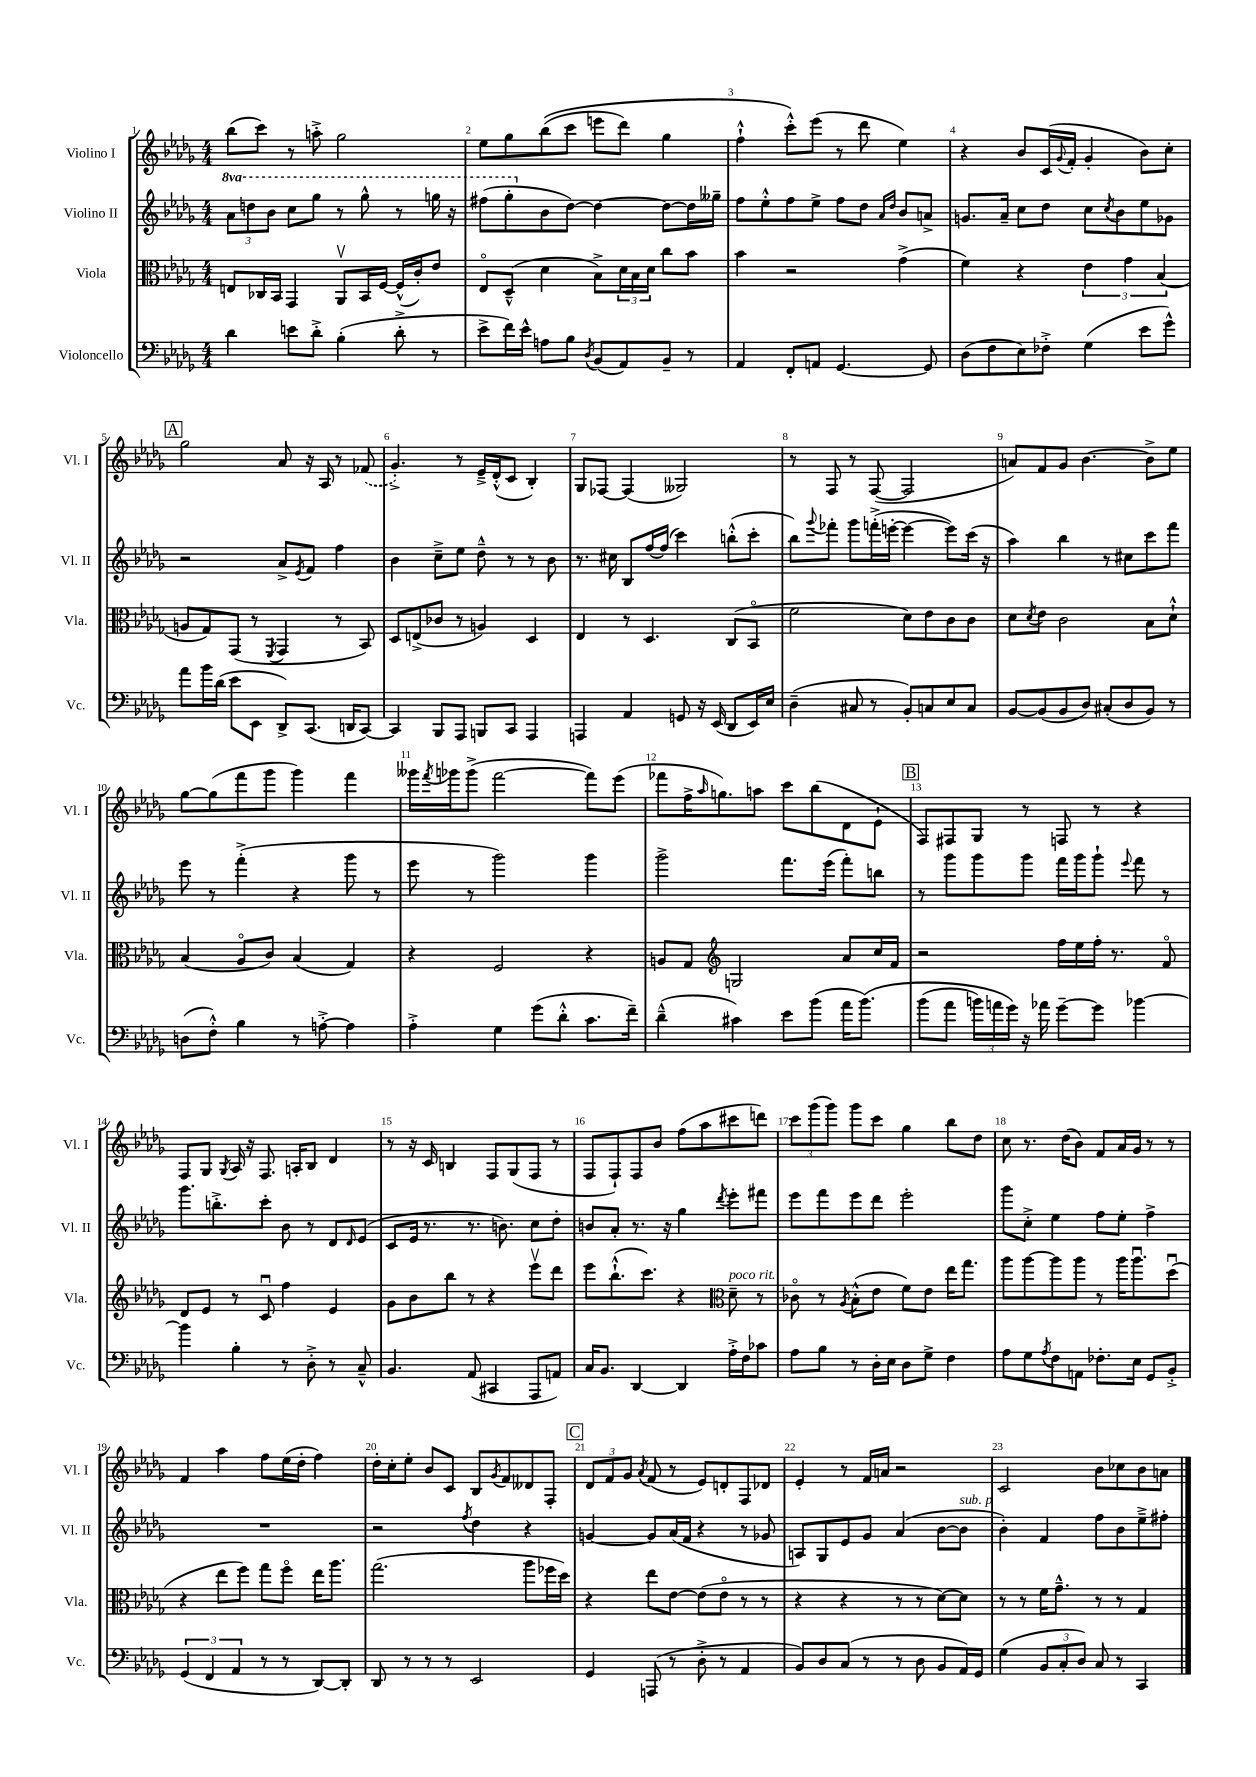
<<
\new StaffGroup <<
\new Staff = "s0" \with { instrumentName = "Violino I" shortInstrumentName = "Vl. I" } {
    \clef treble \key des \major \numericTimeSignature \time 4/4
    bes''8( c'''8) r8 a''8-.-> ges''2 |
    ees''8 ges''8 bes''8(\( c'''8 e'''8 des'''8) ges''4 |
    f''4-!-^ c'''8-.-^\) ees'''8( r8 des'''8 ees''4) |
    r4 bes'8 c'16( \appoggiatura { ges'8 } f'16-. ges'4-. bes'8) c''8-. |
    \mark \markup { \box "A" } ges''2 aes'8 r16 aes16 r8 \once \slurDashed fes'8( |
    ges'4.-.->) r8 ees'16---> des'16-.-^( c'8 bes4-.) |
    ges8 fes8~ fes4( geses2) |
    r8 f8 r8 f8~( f2 |
    a'8) f'8 ges'8 bes'4.~ bes'8-> ees''8 |
    ges''8~ ges''8( f'''8 ges'''8 ges'''4) f'''4 |
    geses'''16 \acciaccatura { f'''8 } ges'''16 ges'''8->( f'''2~ f'''8) ees'''8( |
    fes'''8 f''16-> \grace { aes''16 } g''8.) a''8 c'''8 bes''8( des'8 ees'8-! |
    \mark \markup { \box "B" } f8) fis8 ges8 r8 f8 r8 r4 |
    f8 ges8 \acciaccatura { ges8 } aes16 r16 f8. a16-. bes8 des'4 |
    r8 r16 c'16 b4 f8 ges8( f8 r8 |
    f8 f8-!) f8 bes'8 f''8( aes''8 cis'''8 d'''8) |
    \tuplet 3/2 { c'''8 ges'''8( ges'''8) } ges'''8 c'''8 ges''4 bes''8 des''8 |
    c''8 r8. des''16( bes'8) f'8 aes'16 ges'16 r8 r8 |
    f'4 aes''4 f''8 ees''16( des''16-. f''4) |
    des''16-. c''16-. ees''8-. bes'8 c'8 bes8 \acciaccatura { ges'8 } f'8 deses'8 f8-. |
    \mark \markup { \box "C" } \tuplet 3/2 { des'8 f'8 ges'8 } \acciaccatura { aes'8 } f'8( r8 ees'8) d'8-. f8 des'8 |
    ees'4-. r8 f'16 a'16 r2 |
    c'2 bes'8 ces''8 bes'8 a'8 \bar "|." |
}
\new Staff = "s1" \with { instrumentName = "Violino II" shortInstrumentName = "Vl. II" } {
    \clef treble \key des \major \numericTimeSignature \time 4/4 \set Staff.ottavationMarkups = #ottavation-simple-ordinals
    \tuplet 3/2 { \ottava #1 aes''8 d'''8 bes''8 } c'''8 ges'''8 r8 ges'''8-^ r8 g'''16 r16 |
    fis'''8( ges'''8-. \ottava #0 bes'8 des''8~) des''4~ des''8~ des''16 geses''16-- |
    f''8 ees''8-.-^ f''8 ees''8-> f''8 des''8 \grace { aes'16 des''16 } bes'8 a'8-> |
    g'8. aes'16-- c''8 des''8 c''8 \acciaccatura { c''8 } bes'8 ees''8 ges'8 |
    \mark \markup { \box "A" } r2 aes'8-> \acciaccatura { ees'8 } f'8 f''4 |
    bes'4 c''8---> ees''8 des''8---^ r8 r8 bes'8 |
    r8. cis''16 bes8 f''16~ f''16( c'''4) b''8-.-^( c'''8-. |
    bes''8) \appoggiatura { ges'''8 } fes'''8-. ges'''8 f'''16-.->( e'''16~-. e'''4~ e'''8) c'''16( r16 |
    aes''4) bes''4 r8 cis''8 c'''8 f'''8 |
    ees'''8 r8 f'''4-.->( r4 ges'''8 r8 |
    ees'''8 r8 ges'''2) ges'''4 |
    ges'''2-> f'''8. ees'''16( f'''8-.) b''8 |
    \mark \markup { \box "B" } r8 ges'''8 ges'''8 ges'''8 f'''16 ges'''16 ges'''8-! \appoggiatura { ees'''8 } f'''8 r8 |
    ges'''8. b''8.-.-> c'''8-. bes'8 r8 des'8 \grace { des'16 } ees'8( |
    c'8 ees'16 r8. r8. b'8.) c''8 des''8-. |
    b'8 aes'8-. r8. r16 ges''4 \acciaccatura { des'''8 } ees'''8-. fis'''8 |
    ees'''8 f'''8 ees'''8 des'''8 ees'''2-. |
    ges'''8 c''8-.-> ees''4 f''8 ees''8-. f''4-> |
    R1 |
    r2 \acciaccatura { f''8 } des''4 r4 |
    \mark \markup { \box "C" } g'4~ g'8 aes'16( f'16 r4 r8 ges'8 |
    a8) ges8 ees'8 ges'8 aes'4( bes'8~ bes'8^\markup { \italic "sub. p" } |
    bes'4-.) f'4 f''8 bes'8 ees''8---> fis''8-. \bar "|." |
}
\new Staff = "s2" \with { instrumentName = "Viola" shortInstrumentName = "Vla." } {
    \clef alto \key des \major \numericTimeSignature \time 4/4
    e8 ces16 bes,16 ges,4 aes,8\upbow bes,16 f16~ f16-^( c'16-.) ees'8 |
    ees8\flageolet des8---^( des'4 bes8->) \tuplet 3/2 { des'16 bes16 des'16 } c''8 bes'8 |
    bes'4 r2 ges'4->( |
    f'4) r4 \tuplet 3/2 { ees'4 ges'4 bes4( } |
    \mark \markup { \box "A" } a8 ges8) ges,8( r8 \acciaccatura { f,8 } ges,4 r8 bes,8) |
    des8 e8->( ces'8 r8 a4) des4 |
    ees4 r8 des4. c8( bes,8\flageolet |
    f'2 des'8) ees'8 c'8 c'8 |
    des'8 \acciaccatura { des'8 } ees'8 c'2 bes8 des'8-!-^ |
    bes4( aes8\flageolet c'8) bes4( ges4) |
    r4 f2 r4 |
    a8 ges8 \clef treble g2 aes'8 c''16 f'16 |
    \mark \markup { \box "B" } r2 f''16 ees''16 f''16-. r8. f'8\flageolet |
    des'8 ees'8 r8 c'8\downbow f''4 ees'4 |
    ges'8 bes'8 bes''8 r8 r4 ees'''8\upbow des'''8 |
    ees'''8 bes''8.-!-^( c'''8.) r4 \clef alto des'8--^\markup { \italic "poco rit." } r8 |
    ces'8\flageolet r8 \acciaccatura { aes8 } bes8-.-^( ees'8 f'8) ees'8 ees''16 ges''8. |
    aes''8 aes''8~ aes''8 aes''8 r8 aes''16 aes''8.\downbow des''8\downbow( |
    r4 ees''8 f''8) ges''8 f''8\flageolet ees''16 aes''8. |
    ges''2.( aes''8 fes''16 des''16) |
    \mark \markup { \box "C" } r4 ees''8 ees'8~ ees'8( ees'8\flageolet r8 r8 |
    r4 r4 r8 r8 des'8~) des'8 |
    r8 r8 f'16 ges'8.---^ r8 r8 ges4 \bar "|." |
}
\new Staff = "s3" \with { instrumentName = "Violoncello" shortInstrumentName = "Vc." } {
    \clef bass \key des \major \numericTimeSignature \time 4/4
    des'4 e'8 des'8-.-> bes4-.( des'8-.-> r8 |
    ees'8-> f'16) ees'16-^ a8 bes8 \acciaccatura { des8 } bes,8( aes,8) bes,8-- r8 |
    aes,4 f,8-. a,8 ges,4.~ ges,8 |
    des8( f8 ees8) fes8-.-> ges4( ees'8 ges'8-^) |
    \mark \markup { \box "A" } aes'8 bes'16 des'16( ees'8 ees,8 des,8->) c,8.( d,16 c,8~) |
    c,4 bes,,8 aes,,8 b,,8 c,8 aes,,4 |
    a,,4 aes,4 g,8 r16 ees,16( des,8 ees,16) ees16 |
    des4--( cis8 r8 bes,8-.) c8 ees8 c8 |
    bes,8~ bes,8( bes,8 des8) cis8-.( des8 bes,8) r8 |
    d8( f8-.-^) bes4 r8 a8~-.-> a4 |
    aes4-.-> ges4 ges'8( des'8-.-^ c'8. f'16--) |
    des'4---^( cis'4) ees'8 bes'8( aes'16 bes'8.)\( |
    \mark \markup { \box "B" } bes'8( aes'8 \tuplet 3/2 { b'16) a'16 ges'16\) } r16 aes'16 ges'8~-- ges'8 bes'4~ |
    bes'4 bes4-. r8 des8-.-> r8 c8---^ |
    bes,4. aes,8( cis,4 aes,,8 a,8) |
    c16 bes,8. des,4~ des,4 aes16-.-> f16 ces'8 |
    aes8 bes8 r8 des16-. ees16 des8 ges8-> f4 |
    aes8 ges8 \acciaccatura { aes8 } f8 a,8 fes8.-. ees16 ges,8 bes,8-.-> |
    \tuplet 3/2 { ges,4( f,4 aes,4 } r8 r8 des,8~) des,8-. |
    des,8 r8 r8 r8 ees,2 |
    \mark \markup { \box "C" } ges,4 a,,8( r8 des8-.-> r8 aes,4 |
    bes,8) des8 c8( r8 r8 des8 bes,8 aes,16) ges,16 |
    ges4( \tuplet 3/2 { bes,8 c8-. des8) } c8 r8 c,4 \bar "|." |
}
>>
>>
\layout { \context { \Score \override BarNumber.break-visibility = ##(#f #t #t) barNumberVisibility = #all-bar-numbers-visible } }
